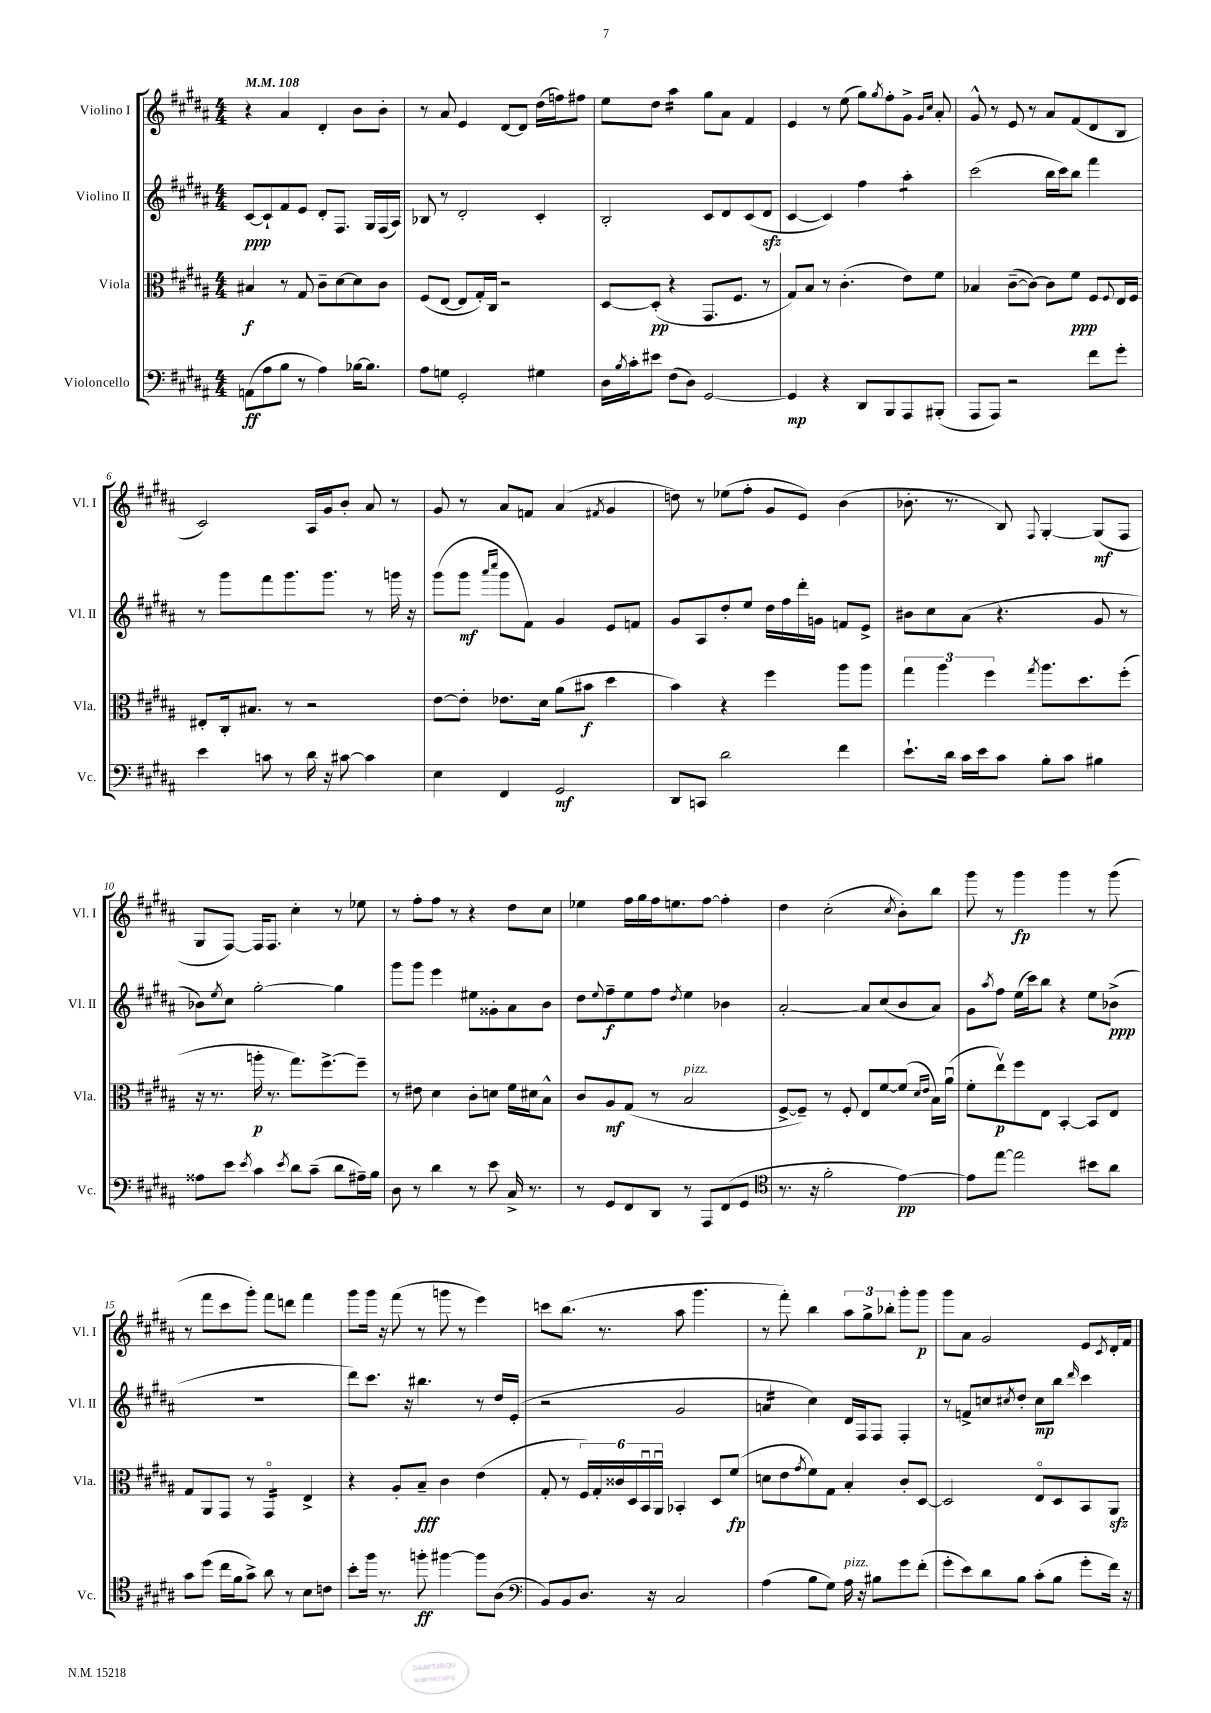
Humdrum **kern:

**kern	**kern	**kern	**kern
*staff4	*staff3	*staff2	*staff1
*clefF4	*clefC3	*clefG2	*clefG2
*k[f#c#g#d#a#]	*k[f#c#g#d#a#]	*k[f#c#g#d#a#]	*k[f#c#g#d#a#]
*M4/4	*M4/4	*M4/4	*M4/4
*MM108	*MM108	*MM108	*MM108
(8AA	4B#	[8c#	4r
8A#	.	8c#`]	.
8B	8r	8f#	4a#
8r	8G#	8e	.
4A#)	8c#~	8d#'	4d#'
.	[8d#	8.F#	.
[16B-	8d#]	.	8b
8.B-]	.	16G#	.
.	8c#	(16F#	8b'
.	.	16A#)	.
=	=	=	=
8A#	(8F#	8B-	8r
8G	[8E	8r	8a#
2GG#'	8E]	2d#'	4e
.	16G#')	.	.
.	16C#	.	.
.	2r	.	[8d#
.	.	.	8d#]
4G#	.	4c#'	(16dd#
.	.	.	16ff)
.	.	.	8ff#
=	=	=	=
16D#	[8D#	2B'	8ee
8qB	.	.	.
16c#'	.	.	.
8e#	(8D#']	.	8dd#
(8F#	4r	.	4aa#
8D#)	.	.	.
[2GG#	8.GG#	8c#	8gg#
.	.	8d#	8a#
.	8.F#	.	.
.	.	(8c#	4f#
.	8r	8d#	.
=	=	=	=
4GG#]	8G#)	[4c#	4e
.	8B	.	.
4r	8r	4c#])	8r
.	(4.c#'	.	(8ee
8DD#	.	4ff#	8gg#)
.	.	.	8qgg#
8BBB	.	.	8ff#'
8AAA#	8e)	4aa#'	8g#^
.	.	.	16qqg#
.	.	.	16qqcc#
(8BBB#'	8f#	.	8a#'
=	=	=	=
8AAA#	4B-	(2ccc#	8g#^^
8AAA#)	.	.	8r
2r	([8c#~	.	8e
.	8c#_)	.	8r
.	8c#]	16bb	8a#
.	.	16ccc#)	.
.	8f#	8bb	(8f#
8f#	8F#	4fff#	8d#
.	8qqF#	.	.
8g#'	16E	.	8B
.	16F#	.	.
=	=	=	=
4e	8E#'	8r	2c#)
.	16C#'	8ggg#	.
.	8.B#	.	.
8c	.	8fff#	.
8r	8r	8.ggg#	.
16d#	2r	.	16A#
16r	.	8.ggg#	16g#
[8c#	.	.	8b'
4c#]	.	8r	8a#
.	.	16ggg	8r
.	.	16r	.
=	=	=	=
4E	[8e	(8ggg#	8g#
.	8e']	8ggg#	8r
.	.	16qqaaa#	.
.	.	16qqcccc#	.
4FF#	8.e-	8ggg#	8a#
.	.	8f#)	8f
.	16d#	.	.
2GG#	(8a#	4g#	(4a#
.	8b#	.	.
.	.	.	8qf#
.	4dd#	8e	4g#
.	.	8f	.
=	=	=	=
8DD#	4b)	8g#	8dd)
8CC	.	8A#	8r
2d#	4r	8dd#'	(8ee-
.	.	8ee	8ff#'
.	4ff#	16dd#	8g#
.	.	16ff#	.
.	.	16ddd#'	8e)
.	.	16g	.
4f#	8aa#	8f	(4b
.	8aa#	8e^	.
=	=	=	=
8.e`	6gg#	8b#	8.b-'
.	.	8cc#	.
.	6aa#	.	.
16d#	.	.	8.r
16c#	.	(8a#	.
16e	.	.	.
.	6ff#	.	.
8c#	.	4.r	8B)
.	8qgg#	.	8qqF#
8B'	8.aa#	.	[4G#'
8c#	.	.	.
.	8.dd#	.	.
4B#	.	8g#	(8G#]
.	(8ff#'	8r	8F#
=	=	=	=
8A##	16r	8b-)	8G#
.	8.r	.	.
.	.	8qee	.
8e	.	8cc#	[8F#)
8qe	.	.	.
4c#	16aa'	[2gg#'	16F#]
.	8.r	.	8.F#
8qe	.	.	.
8d#	8.gg#)	.	4cc#'
(8c#~	.	.	.
.	[8.ff#^	.	.
8d#	.	4gg#]	8r
16A#~)	8ff#~]	.	8ee-
16B	.	.	.
=	=	=	=
8D#	8r	8ggg#	8r
8r	8e#	8ggg#	8ff#'
4d#	4d#	4eee	8ff#
.	.	.	8r
8r	8c#'	8ee#	4r
8e	8d	8g##'	.
16C#^	16f#	8a#	8dd#
8.r	16d#	.	.
.	8B^^	8b	8cc#
=	=	=	=
8r	8c#	8dd#	4ee-
.	.	8qqee	.
8GG#	8A#	8ff#~	.
8FF#	(8G#	8ee	16ff#
.	.	.	16gg#
8DD#	8r	8ff#	16ff#
.	.	.	8.ee
.	.	8qdd#	.
8r	2B	4ee	.
8AAA#	.	.	[8ff#
(8FF#	.	4b-	4ff#']
8GG#	.	.	.
=	=	=	=
*clefC4	*	*	*
8.r	[8F#^	[2a#'	4dd#
.	8F#~])	.	.
16r	.	.	.
2f#'	8r	.	(2cc#'
.	8F#'	.	.
.	8E	8a#]	.
.	[8f#	(8cc#	.
.	.	.	8qcc#
[4e)	(8f#]	8b	8b')
.	16qqd#	.	.
.	16qqe	.	.
.	16B)	8a#)	8bb
.	(16a#u	.	.
=	=	=	=
8e]	8f#'	8g#	8ggg#
.	.	8qaa#	.
[8ee	8eev)	8ff#	8r
2ee]	8ff#	(16ee	4ggg#
.	.	16ccc#)	.
.	8E	8bb	.
.	[4BB'	4r	4ggg#
8b#	8BB]	8ee	8r
8a#	8E	(8b-^	(8ggg#
=	=	=	=
8g#	8G#	1r	8r
(8dd#	8AA#	.	8fff#
16cc#	8GG#	.	8ccc#
16f#	.	.	.
8g#^)	8r	.	8ggg#')
8a#	4GG#o	.	8fff#
8r	.	.	8ddd
8B	4E^	.	4fff#
8c	.	.	.
=	=	=	=
8b'	4r	8ddd#)	8ggg#
16ff#	.	8.ccc#	16ggg#
8.r	.	.	16r
.	8A#'	.	(8fff#
.	.	16r	.
8ff'	8B~	4.bb#	8r
[4ff#	4c#	.	8ggg
.	.	.	8r
8ff#]	(4e	8r	4eee)
(8A#	.	16dd#	.
.	.	(16e'	.
=	=	=	=
*clefF4	*	*	*
8BB)	8G#'	2r	8ccc
8BB	8r	.	(8.bb
8.D#	24F#)	.	.
.	24G#'	.	.
.	.	.	8.r
.	24c##	.	.
.	24D#	.	.
.	24BBu	.	.
16r	.	.	.
.	24AA#u	.	.
2C#	4BB-'	2g#	8aa#
.	.	.	4.ggg#
.	8D#	.	.
.	(8f#	.	.
=	=	=	=
(4A#	8d	4a	8r
.	8e	.	8fff#')
.	8qg#	.	.
8B	8f#)	4cc#)	4bb
8G#)	8G#	.	.
16A#	4B'	16d#	12aa#
16r	.	16F#	.
.	.	.	12gg#^
8B#	.	8F#	.
.	.	.	12bb-'
8g#	8c#'	4F#'	8ggg#'
(8f#'	[8D#	.	8ggg#
=	=	=	=
8g#'	2D#]	8r	8ggg#
8e)	.	8f^	8a#
8d#	.	8cc	2g#
.	.	8qcc#	.
8B	.	8dd#'	.
(8c#'	8Eo	8cc#	.
8B	8D#	8bb	.
.	.	16qqddd#	.
8g#'	8BB	4ccc#	8e
.	.	.	8qc#
16f#)	8AA#	.	16d#'
16r	.	.	16f#
==	==	==	==
*-	*-	*-	*-
